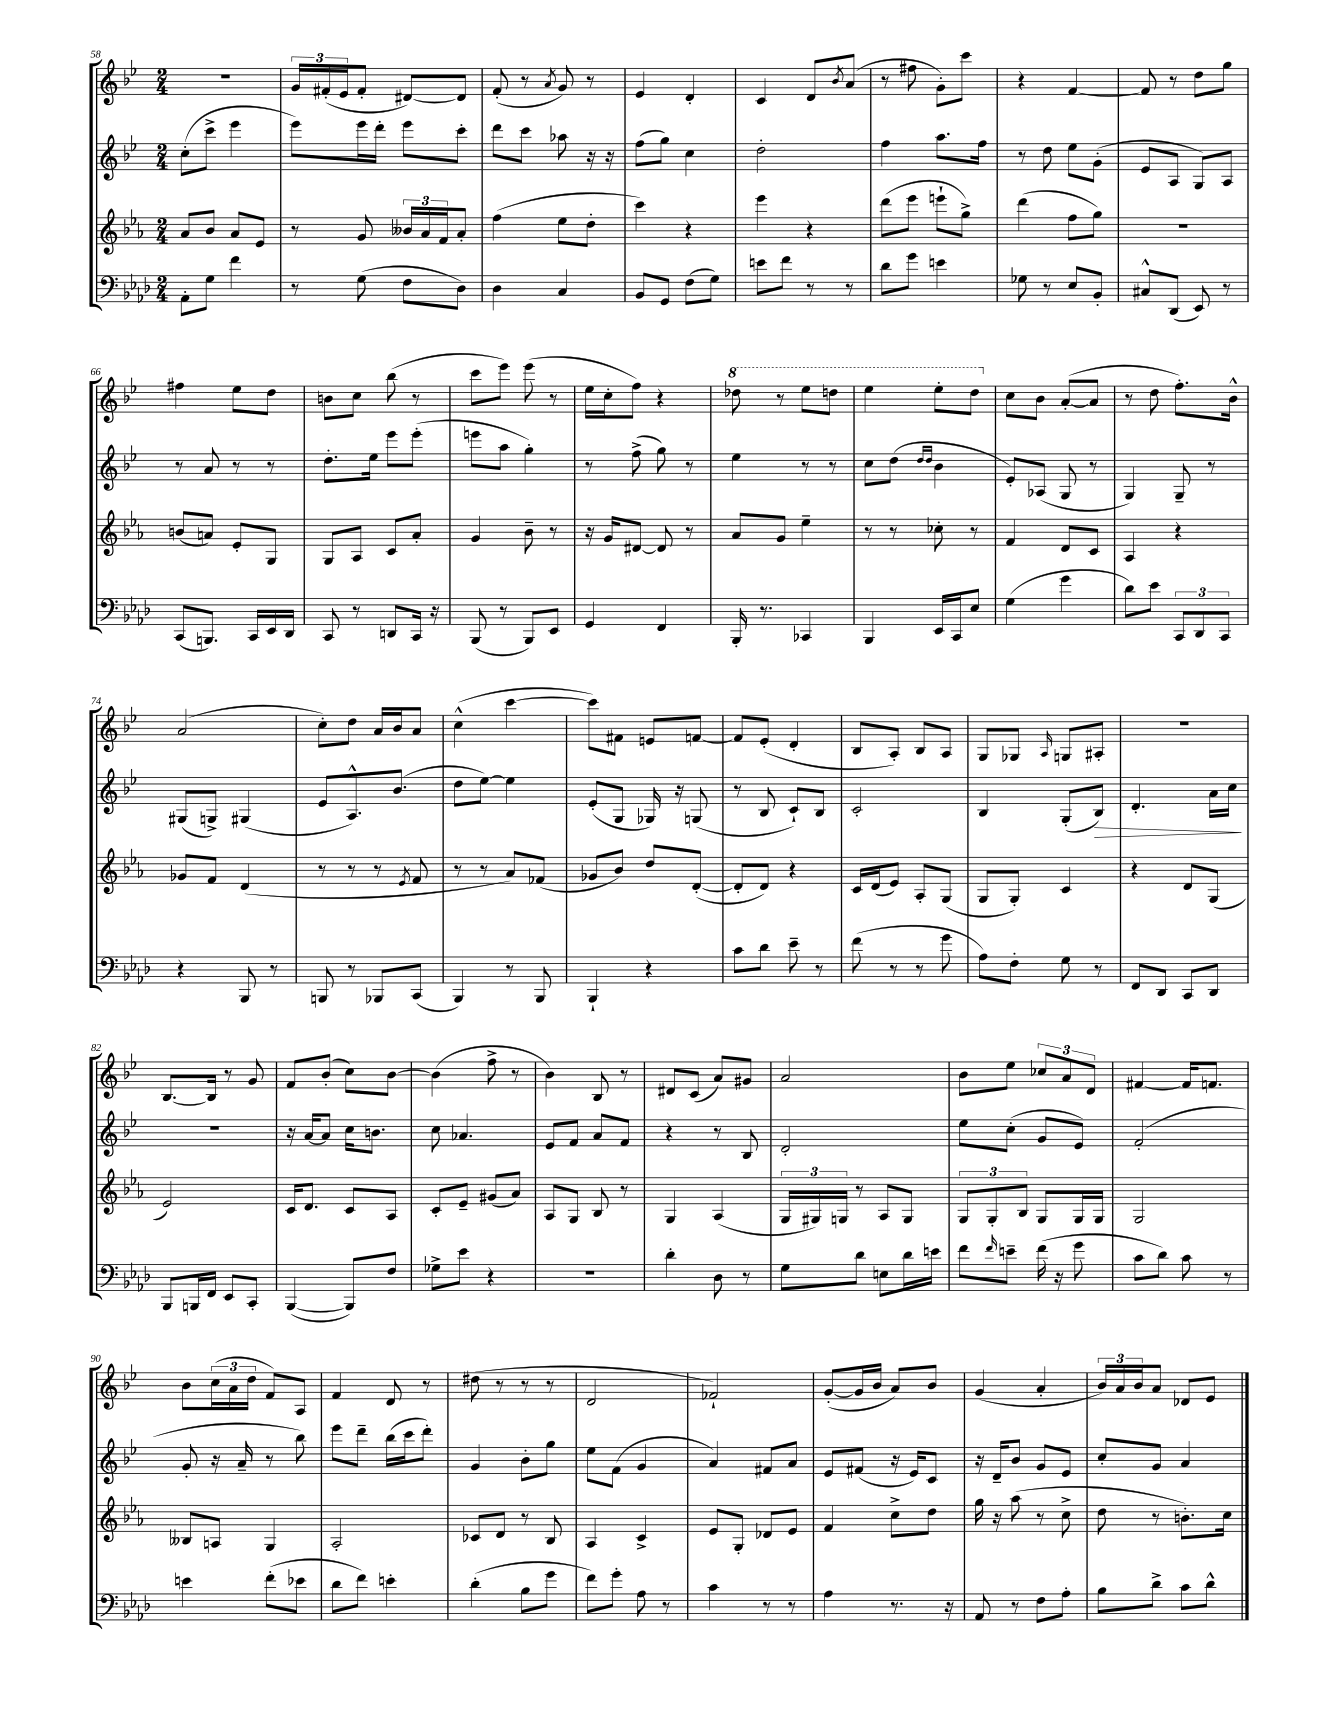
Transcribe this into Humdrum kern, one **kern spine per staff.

**kern	**kern	**kern	**kern
*staff4	*staff3	*staff2	*staff1
*clefF4	*clefG2	*clefG2	*clefG2
*k[b-e-a-d-]	*k[b-e-a-]	*k[b-e-]	*k[b-e-]
*M2/4	*M2/4	*M2/4	*M2/4
8AA-'\L	8a-/L	(8cc'\L	2r
8G\J	8b-/J	8ccc^\J	.
4f\	8a-/L	4eee-\	.
.	8e-/J	.	.
=	=	=	=
8r	8r	8eee-\L)	24g/LL
.	.	.	(24f#'/
.	.	.	24e-/J
(8G\	8g/	16eee-\L	8f#'/J
.	.	16ddd'\JJ	.
8F\L	24b--/LL	8eee-\L	[8d#/L)
.	24a-/	.	.
.	24f/J	.	.
8D-\J)	8a-'/J	8ccc'\J	8d#/]J
=	=	=	=
4D-\	(4ff\	8ddd\L	(8f'/
.	.	8ccc\J	8r
.	.	.	8qa/
4C/	8ee-\L	8aa-\	8g/)
.	8dd'\J	16r	8r
.	.	16r	.
=	=	=	=
8BB-/L	4ccc\)	(8ff\L	4e-/
8GG/J	.	8gg\J)	.
(8F\L	4r	4cc\	4d'/
8G\J)	.	.	.
=	=	=	=
8e\L	4eee-\	2dd'\	4c/
8f\J	.	.	.
8r	4r	.	8d/L
.	.	.	8qb-/
8r	.	.	(8a/J
=	=	=	=
8d-\L	(8ddd\L	4ff\	8r
8g\J	8eee-\J	.	8ff#\
4e\	8eee`\L	8.aa\L	8g'\L)
.	8gg^\J)	.	8ccc\J
.	.	16ff\Jk	.
=	=	=	=
8G-\	(4ddd\	8r	4r
8r	.	8dd\	.
8E-/L	8ff\L	8ee-\L	[4f/
8BB-'/J	8gg\J)	(8g'\J	.
=	=	=	=
8C#^^/L	2r	8e-/L	8f/]
(8DD-/J	.	8A/J	8r
8EE-/)	.	8G/L)	8dd\L
8r	.	8A/J	8gg\J
=	=	=	=
(8CC/L	(8b/L	8r	4ff#\
8.BBB/J)	8a/J)	8a/	.
.	8e-'/L	8r	8ee-\L
16CC/LL	.	.	.
16EE-/	8G/J	8r	8dd\J
16DD-/JJ	.	.	.
=	=	=	=
8CC/	8G/L	8.dd'\L	8b\L
8r	8A-/J	.	8cc\J
.	.	16ee-\Jk	.
8DD/L	8c/L	8eee-\L	(8bb-\
16CC/Jk	8a-'/J	(8eee-'\J	8r
16r	.	.	.
=	=	=	=
(8BBB-/	4g/	8eee\L	8ccc\L
8r	.	8aa\J	8eee-\J)
8BBB-/L)	8b-~\	4gg'\)	(8eee-\
8EE-/J	8r	.	8r
=	=	=	=
4GG/	16r	8r	16ee-\LL
.	16g/LK	.	16cc'\J
.	[8d#/J	(8ff^\	8ff\J)
4FF/	8d#/]	8gg\)	4r
.	8r	8r	.
=	=	=	=
16BBB-'/	8a-/L	4ee-\	8ddd-\
8.r	.	.	.
.	8g/J	.	8r
4CC-/	4ee-~\	8r	8eee-\L
.	.	8r	8ddd\J
=	=	=	=
4BBB-/	8r	8cc\L	4eee-\
.	8r	(8dd\J	.
.	.	16qqdd/LL	.
.	.	16qqdd/JJ	.
16EE-/LL	8cc-'\	4b-\	8eee-'\L
16CC/J	.	.	.
8E-/J	8r	.	8ddd\J
=	=	=	=
(4G\	4f/	8e-'/L)	8cc\L
.	.	(8A-/J	8b-\J
4g\	8d/L	8G/	([8a'/L
.	8c/J	8r	8a/]J
=	=	=	=
8d-\L)	4A-/	4G/)	8r
8e-\J	.	.	8dd\
12CC/L	4r	8G~/	8.ff'\L)
12DD-/	.	.	.
.	.	8r	.
12CC/J	.	.	.
.	.	.	16b-^^\Jk
=	=	=	=
4r	8g-/L	(8G#/L	(2a/
.	8f/J	8G^/J)	.
8BBB-/	(4d/	(4G#/	.
8r	.	.	.
=	=	=	=
8BBB/	8r	8e-/L	8cc'\L)
8r	8r	8.A^^/)	8dd\J
8BBB-/L	8r	.	16a/LL
.	.	(8.b-/J	16b-/J
.	8qe-/	.	.
(8CC/J	8f/	.	8a/J
=	=	=	=
4BBB-/)	8r	8dd\L	(4cc^^\
.	8r	[8ee-\J)	.
8r	8a-/L)	4ee-\]	[4ccc\
8BBB-/	(8f-/J	.	.
=	=	=	=
4BBB-`/	8g-/L	(8e-'/L	8ccc\]L)
.	8b-/J)	8G/J	8f#\J
4r	8dd/L	16G-/)	8e/L
.	.	16r	.
.	([8d'/J	(8G/	[8f/J
=	=	=	=
8c\L	8d'/]L	8r	8f/]L
8d-\J	8d/J)	8B-/	(8e-'/J
8e-~\	4r	8c`/L)	4d'/
8r	.	8B-/J	.
=	=	=	=
(8f\	16c/LL	2c'/	8B-/L
.	(16d/J	.	.
8r	8e-/J)	.	8A'/J)
8r	8A-'/L	.	8B-/L
8g\	(8G/J	.	8A/J
=	=	=	=
8A-\L)	8G/L	4B-/	8G/L
8F'\J	8G'/J)	.	8G-/J
.	.	.	16qqA/
8G\	4c/	(8G'/L	8G/L
8r	.	8B-/J)	8A#'/J
=	=	=	=
8FF/L	4r	4.d'/	2r
8DD-/J	.	.	.
8CC/L	8d/L	.	.
8DD-/J	(8G/J	16a\LL	.
.	.	16cc\JJ	.
=	=	=	=
8BBB-/L	2e-/)	2r	[8.B-/L
16BBB/L	.	.	.
16FF/JJ	.	.	16B-/]Jk
8EE-/L	.	.	8r
8CC'/J	.	.	8g/
=	=	=	=
([4BBB-/	16c/LK	16r	8f/L
.	8.d/J	[16a/LK	.
.	.	8a/]J	(8b-'/J
8BBB-/]L)	8c/L	16cc\LK	8cc\L)
.	.	8.b\J	.
8F/J	8A-/J	.	[8b-\J
=	=	=	=
8G-^\L	8c'/L	8cc\	(4b-\]
8e-\J	8e-~/J	4.a-/	.
4r	(8g#/L	.	8ff^\
.	8a-/J)	.	8r
=	=	=	=
2r	8A-/L	8e-/L	4b-\)
.	8G/J	8f/J	.
.	8B-/	8a/L	8B-/
.	8r	8f/J	8r
=	=	=	=
4d-'\	4G/	4r	8d#/L
.	.	.	(8c/J
8D-\	(4A-/	8r	8a/L)
8r	.	8B-/	8g#/J
=	=	=	=
8G\L	24G/LL	2d'/	2a/
.	24G#/)	.	.
.	24G/JJ	.	.
8d-\J	8r	.	.
8E\L	8A-/L	.	.
16d-\L	8G/J	.	.
16e\JJ	.	.	.
=	=	=	=
8f\L	12G/L	8ee-\L	8b-\L
.	12G'/	.	.
16qqf/	.	.	.
8e~\J	.	(8cc'\J	8ee-\J
.	12B-/J	.	.
(16f\	8G/L	8g/L	12cc-/L
16r	.	.	.
.	.	.	12a/
8g\	16G/L	8e-/J)	.
.	.	.	12d/J
.	16G/JJ	.	.
=	=	=	=
8c\L	2G/	(2f'/	[4f#/
8d-\J)	.	.	.
8c\	.	.	16f#/]LK
.	.	.	8.f/J
8r	.	.	.
=	=	=	=
4e\	8B--/L	8g'/	8b-\L
.	8A/J	16r	(24cc\L
.	.	.	24a\
.	.	16a~/	.
.	.	.	24dd\JJ
(8f'\L	4G/	8r	8f/L)
8e-\J	.	8bb-\)	8A/J
=	=	=	=
8d-\L	2A-'/	8eee-\L	4f/
8f\J)	.	8ddd~\J	.
4e'\	.	(16bb-\LL	8d/
.	.	16ccc\J	.
.	.	8ddd'\J)	8r
=	=	=	=
(4d-'\	8c-/L	4g/	(8dd#\
.	8d/J	.	8r
8B-\L	8r	8b-'\L	8r
8g\J	8B-/	8gg\J	8r
=	=	=	=
8f\L)	4A-/	8ee-\L	2d/
8g'\J	.	(8f\J	.
8A-\	4c^/	4g/	.
8r	.	.	.
=	=	=	=
4c\	8e-/L	4a/)	2f-`/)
.	8G'/J	.	.
8r	8d-/L	8f#/L	.
8r	8e-/J	8a/J	.
=	=	=	=
4A-\	4f/	8e-/L	([8g'/L
.	.	(8f#/J	16g/]L
.	.	.	16b-/JJ
8.r	8cc^\L	16r	8a/L)
.	.	16e-/LK)	.
.	8dd\J	8c/J	8b-/J
16r	.	.	.
=	=	=	=
8AA-/	16gg\	16r	(4g/
.	16r	16d~/LK	.
8r	(8aa-\	8b-/J	.
8F\L	8r	8g/L	4a'/
8A-'\J	8cc^\	8e-/J	.
=	=	=	=
8B-\L	8dd\	8cc'/L	24b-/LL)
.	.	.	24a/
.	.	.	24b-/J
8d-^\J	8r	8g/J	8a/J
8c\L	8.b'\L)	4a/	8d-/L
8d-^^\J	.	.	8e-/J
.	16cc\Jk	.	.
==	==	==	==
*-	*-	*-	*-
